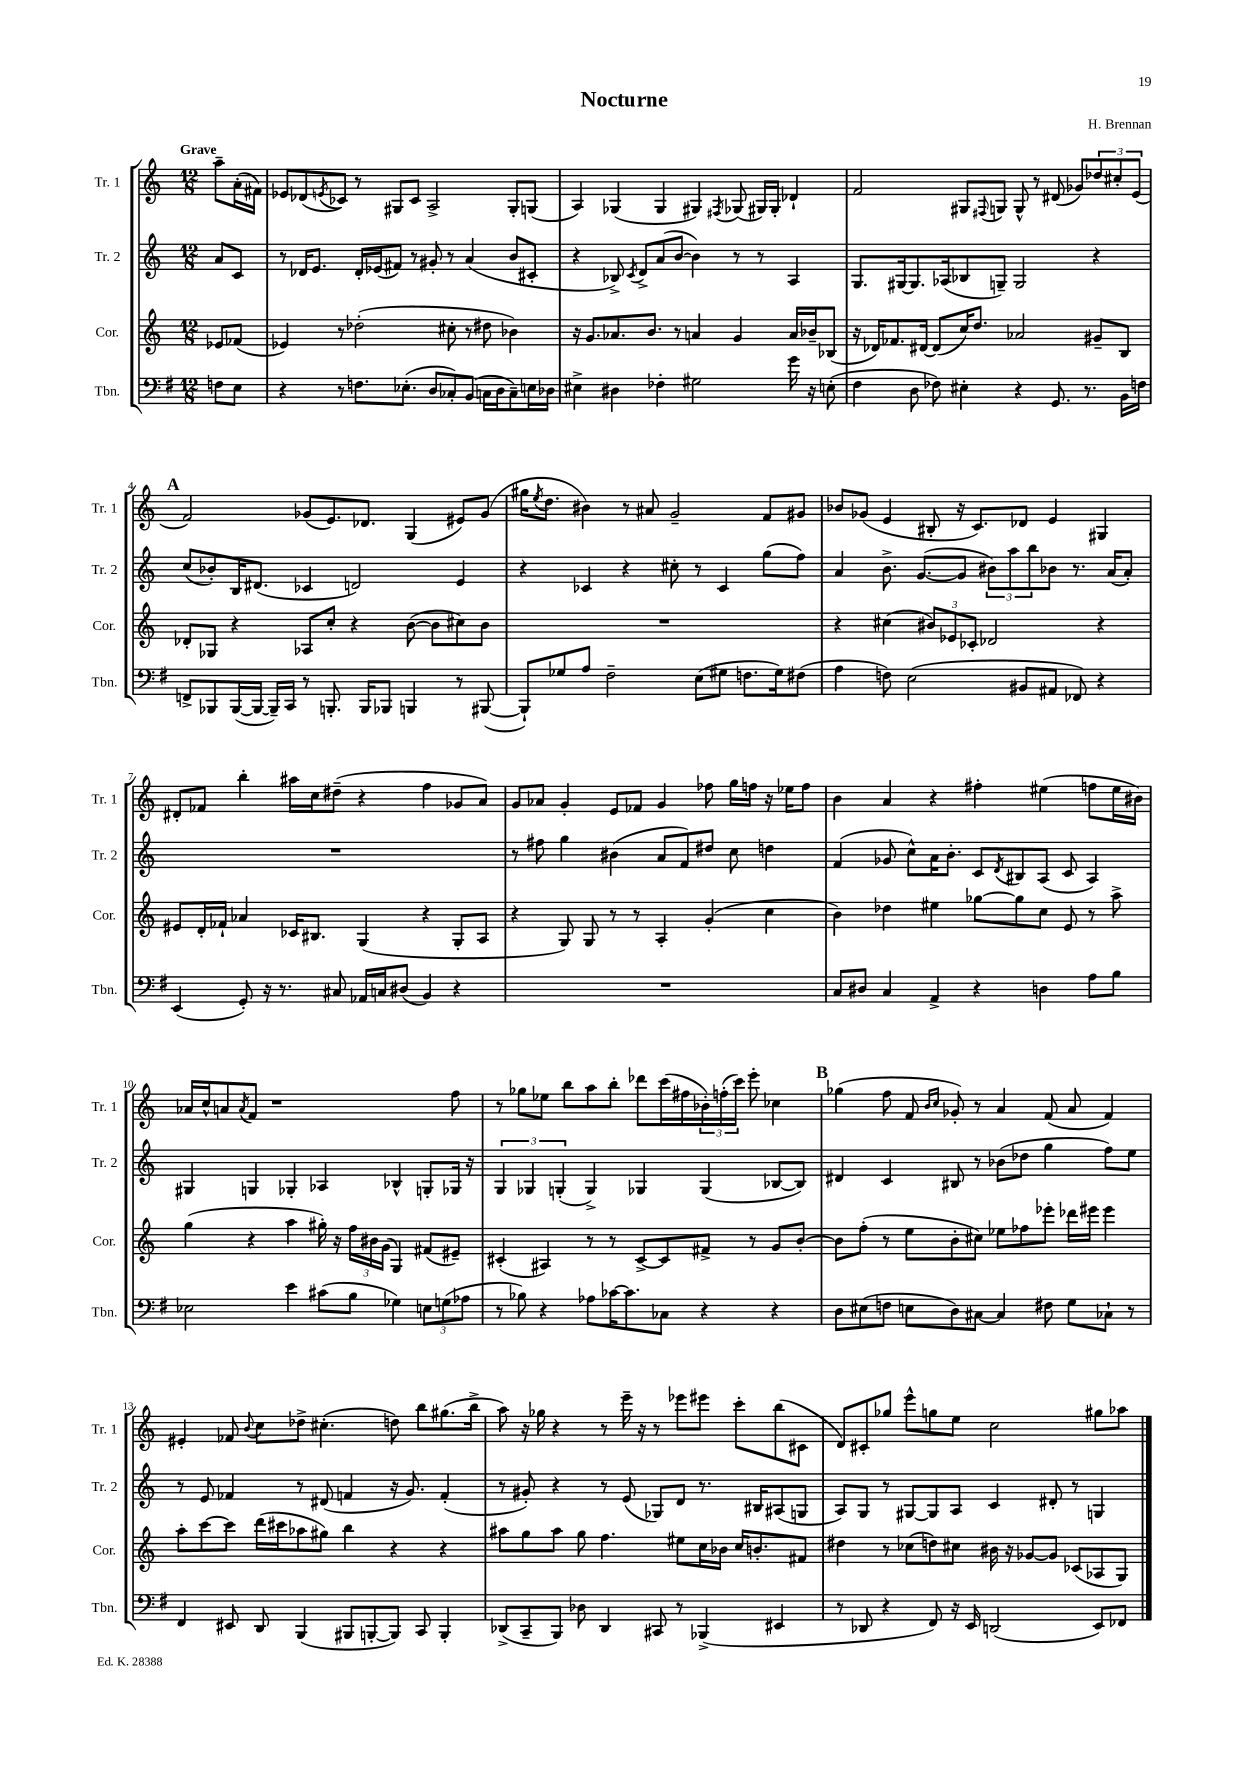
\header { title = "Nocturne" composer = "H. Brennan" }
<<
\new StaffGroup <<
\new Staff = "s0" \with { instrumentName = "Tr. 1" shortInstrumentName = "Tr. 1" } {
    \clef treble \key c \major \numericTimeSignature \time 12/8 \partial 4 \tempo "Grave"
    a''8-- a'16-.( fis'16) |
    ees'8 des'8( \acciaccatura { e'8 } ces'8) r8 gis8 ces'8 a2-> gis8-. g8( |
    a4) ges4( ges4 gis4) \acciaccatura { fis8 } ges8( gis16) gis16-. des'4-! |
    f'2 gis8 \appoggiatura { fis8 } g8 g8-^ r8 dis'8( ges'8) \tuplet 3/2 { des''8 cis''8-. e'8( } |
    \mark \markup { \bold "A" } f'2) ges'8( e'8.) des'8. g4( eis'8) ges'8( |
    gis''16 \acciaccatura { e''8 } d''8. bis'4) r8 ais'8 g'2-- f'8 gis'8 |
    bes'8 ges'8( e'4 bis8-. r16 c'8.) des'8 e'4 gis4 |
    dis'8-. fes'8 b''4-. ais''16 c''16 dis''8--( r4 f''4 ges'8 a'8) |
    g'8 aes'8 g'4-. e'8 fes'8 g'4 fes''8 g''16 f''16 r16 ees''16 f''8 |
    b'4 a'4 r4 fis''4-. eis''4( f''8 eis''16 bis'16) |
    aes'16 c''16-^ a'8 \acciaccatura { a'8 } f'8 r1 f''8 |
    r8 ges''8 ees''8 b''8 a''8 b''8-. des'''8 c'''16( fis''16 \tuplet 3/2 { bes'16-.) f''16-.( c'''16) } e'''8-. ces''4 |
    \mark \markup { \bold "B" } ges''4( f''8 f'8 \grace { b'16 c''16 } ges'8-.) r8 a'4 f'8( a'8 f'4) |
    eis'4-. fes'8 \appoggiatura { b'8 } c''8 des''8-> cis''4.-.( d''8) b''8 gis''8.( b''16-> |
    a''8) r16 ges''16 r4 r8 e'''16-- r16 r8 ees'''8 eis'''8 c'''8-. b''8( cis'8 |
    d'8) cis'8-. ges''8 e'''8-^ g''8 e''8 c''2 gis''8 aes''8 \bar "|." |
}
\new Staff = "s1" \with { instrumentName = "Tr. 2" shortInstrumentName = "Tr. 2" } {
    \clef treble \key c \major \numericTimeSignature \time 12/8 \partial 4
    a'8 c'8 |
    r8 des'16 e'8. des'16-. ees'16( fis'8) r8 gis'8-. r8 a'4( b'8 cis'8-. |
    r4 bes8->) \acciaccatura { c'8 } d'8-> a'8( b'8~ b'4) r8 r8 a4 |
    g8. gis16~ gis8. aes16( bes8 g8--) g2 r4 |
    \mark \markup { \bold "A" } c''8( bes'8-.) b16 dis'8.( ces'4 d'2) e'4 |
    r4 ces'4 r4 cis''8-. r8 ces'4 g''8( f''8) |
    a'4 b'8.-> g'8.~( g'8 \tuplet 3/2 { bis'8) a''8 b''8 } bes'8 r8. a'16( a'8-.) |
    R1. |
    r8 fis''8 g''4 bis'4( a'8 f'8) dis''8 c''8 d''4 |
    f'4( ges'8 c''8-^) a'16 b'8.-. c'8 \acciaccatura { d'8 } bis8 a8( c'8 a4) |
    gis4 g4 ges4-. aes4 bes4-^ g8-. ges16 r16 |
    \tuplet 3/2 { g4 ges4 g4-.( } g4->) ges4 ges4( bes8~ bes8) |
    \mark \markup { \bold "B" } dis'4 c'4 bis8 r8 bes'8( des''8 g''4 f''8) e''8 |
    r8 e'8 fes'4 r8 dis'8( f'4 r16 g'8.) f'4-.( |
    r8 gis'8-.) r4 r8 e'8( ges8) d'8 r8. bis16 ais8( g8 |
    a8) g8 r8 gis8~ gis8 a8 c'4 dis'8-. r8 g4 \bar "|." |
}
\new Staff = "s2" \with { instrumentName = "Cor." shortInstrumentName = "Cor." } {
    \clef treble \key c \major \numericTimeSignature \time 12/8 \partial 4
    ees'8 fes'8( |
    ees'4) r8 des''2-.( cis''8-. r8 dis''8 bes'4) |
    r16 g'8. aes'8. b'8. r8 a'4 g'4 a'16 bes'16-- bes8( |
    r16 des'16) fes'8. dis'16~ dis'8( c''16) d''8. aes'2 gis'8-- b8 |
    \mark \markup { \bold "A" } des'8-. ges8 r4 aes8 c''8-. r4 b'8~( b'8 cis''8) b'8 |
    R1. |
    r4 cis''4( \tuplet 3/2 { bis'8) ees'8 ces'8-. } des'2 r4 |
    eis'8 d'16-. fes'16-! aes'4 ces'16 bis8. g4( r4 g8-. a8 |
    r4 g8) g8 r8 r8 a4-. g'4-.( c''4 |
    b'4) des''4 eis''4 ges''8~ ges''8 c''8 e'8 r8 a''8-> |
    g''4( r4 a''4 gis''16-.) r16 \tuplet 3/2 { f''16 bis'16 g'16( } g4) fis'8( eis'8--) |
    cis'4-.( ais4) r8 r8 cis'8~-> cis'8 fis'8-> r8 g'8 b'8~-. |
    \mark \markup { \bold "B" } b'8 f''8-.( r8 e''8 b'8-. cis''8) ees''8 fes''8 ees'''8-. des'''16 eis'''16 eis'''4 |
    a''8-. c'''8~ c'''8 d'''16( cis'''16 aes''8 gis''8) b''4 r4 r4 |
    ais''8 g''8 ais''8 g''8 f''4. eis''8 c''16 bes'16 c''16 b'8.-. fis'8 |
    dis''4 r8 ces''8( d''8) cis''8 bis'16 r16 ges'8~ ges'8 ces'8( aes8 g8) \bar "|." |
}
\new Staff = "s3" \with { instrumentName = "Tbn." shortInstrumentName = "Tbn." } {
    \clef bass \key g \major \numericTimeSignature \time 12/8 \partial 4
    f8 e8 |
    r4 r8 f8. ees8.-.( d8 ces8-.) b,8( c16 d16 c8--) e16 des16 |
    eis4-> dis4 fes4-. gis2 g'16 r16 e8-.( |
    fis4 d8 fes8) eis4-. r4 g,8. r8. b,16 f16 |
    \mark \markup { \bold "A" } f,8-> bes,,8 bes,,16~( bes,,16~ bes,,16--) c,16 r8 b,,8.-. b,,16 bes,,8 b,,4 r8 bis,,8~( |
    bis,,8-!) ges8 a8 fis2-- e8( gis8 f8. gis16) fis8( |
    a4 f8) e2( bis,8 ais,8 fes,8) r4 |
    e,4( g,8-.) r16 r8. cis8 aes,16 c16 dis8( b,4) r4 |
    R1. |
    c8 dis8 c4 a,4-> r4 d4 a8 b8 |
    ees2 e'4 cis'8( b8 ges4) \tuplet 3/2 { e8 g8( aes8 } |
    r8 bes8) r4 aes8 ces'16~ ces'8. ces8 r4 r4 |
    \mark \markup { \bold "B" } d8 eis8( f8 e8 d8) cis8~ cis4 fis8 g8 ces8-! r8 |
    fis,4 eis,8 d,8 b,,4( bis,,8 b,,8~-. b,,8) c,8 b,,4-. |
    des,8->( c,8-- b,,8) des8 des,4 cis,8 r8 bes,,4->( eis,4 |
    r8 des,8 r4 fis,8) r16 e,16 d,2( e,8) fes,8 \bar "|." |
}
>>
>>
